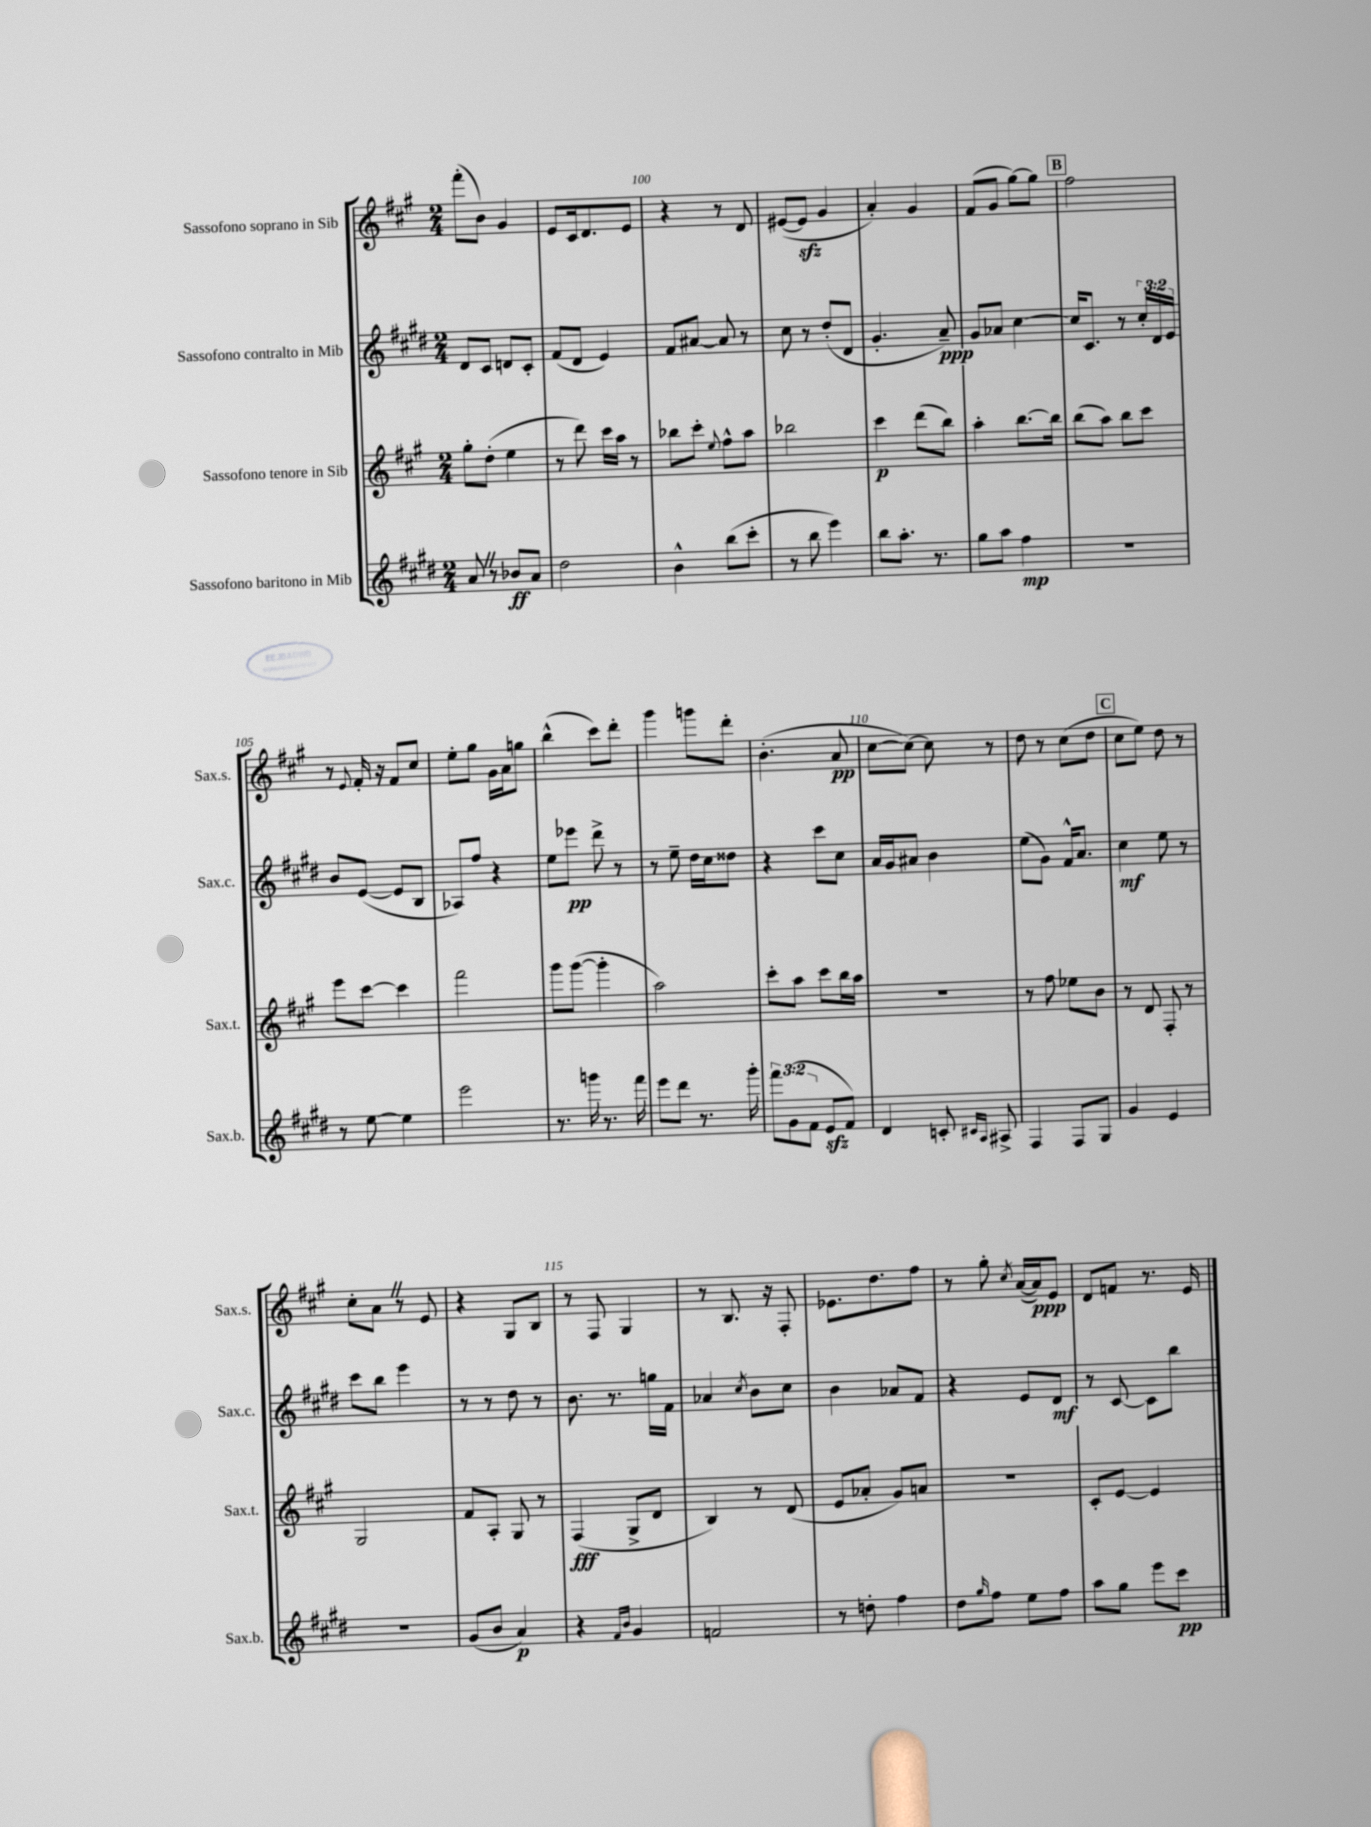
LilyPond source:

<<
\new StaffGroup <<
\new Staff = "s0" \with { instrumentName = "Sassofono soprano in Sib" shortInstrumentName = "Sax.s." } {
    \clef treble \key a \major \numericTimeSignature \time 2/4
    fis'''8-.( b'8) gis'4 |
    e'8 cis'16 d'8. e'8 |
    r4 r8 d'8 |
    eis'8~( eis'8\sfz gis'4 |
    a'4-.) gis'4 |
    fis'8( gis'8 gis''8~) gis''8 |
    \mark \markup { \box "B" } fis''2 |
    r8 \appoggiatura { e'8 } fis'16-. r16 fis'8 cis''8 |
    e''8-. gis''8 gis'16 a'16 g''8 |
    b''4-^( cis'''8) d'''8-. |
    gis'''4 g'''8 d'''8-. |
    b'4.-.( a'8\pp |
    cis''8~ cis''8~) cis''8 r8 |
    d''8 r8 cis''8( d''8 |
    \mark \markup { \box "C" } cis''8 e''8) d''8 r8 |
    cis''8-. a'8 \once \override BreathingSign.text = \markup { \musicglyph "scripts.caesura.straight" } \breathe r8 e'8 |
    r4 gis8 b8 |
    r8 fis8 gis4 |
    r8 b8. r16 fis8-. |
    ees'8. d''8. fis''8 |
    r8 gis''8-. \acciaccatura { cis''8 } a'16~( a'16\ppp) e'8 |
    d'8 f'8 r8. e'16 \bar "|." |
}
\new Staff = "s1" \with { instrumentName = "Sassofono contralto in Mib" shortInstrumentName = "Sax.c." } {
    \clef treble \key e \major \numericTimeSignature \time 2/4 \override Staff.TupletNumber.text = #tuplet-number::calc-fraction-text
    dis'8 cis'8 d'8 cis'8-. |
    fis'8( dis'8 e'4) |
    fis'8 ais'8~ ais'8 r8 |
    cis''8 r8 dis''8-.( dis'8 |
    gis'4.-. a'8--\ppp) |
    gis'8 aes'8 cis''4~ |
    \mark \markup { \box "B" } cis''16 cis'8. r8 \tuplet 3/2 { cis''16-. dis'16 e'16 } |
    b'8 e'8~( e'8 b8 |
    aes8) fis''8 r4 |
    e''8 ees'''8\pp dis'''8-> r8 |
    r8 e''8-- dis''16 cis''16 disis''8 |
    r4 cis'''8 cis''8 |
    a'16 gis'16 ais'8 b'4 |
    e''8( gis'8) fis'16-^ a'8. |
    \mark \markup { \box "C" } cis''4\mf e''8 r8 |
    cis'''8 b''8 e'''4 |
    r8 r8 dis''8 r8 |
    b'8. r8. g''16 fis'16 |
    aes'4 \acciaccatura { cis''8 } b'8 cis''8 |
    b'4 aes'8 fis'8 |
    r4 e'8 dis'8\mf |
    r8 cis'8~ cis'8 b''8 \bar "|." |
}
\new Staff = "s2" \with { instrumentName = "Sassofono tenore in Sib" shortInstrumentName = "Sax.t." } {
    \clef treble \key a \major \numericTimeSignature \time 2/4
    gis''8-. d''8-.( e''4 |
    r8 d'''8) cis'''16 a''16 r8 |
    bes''8 cis'''8-. \appoggiatura { e''8 } fis''8-^ a''8 |
    bes''2 |
    cis'''4\p d'''8( b''8) |
    a''4-. b''8.~ b''16 |
    \mark \markup { \box "B" } b''8( a''8) b''8 cis'''8 |
    e'''8 cis'''8~ cis'''4 |
    fis'''2 |
    gis'''8 gis'''8~( gis'''4-. |
    a''2) |
    cis'''8-. a''8 cis'''8 b''16 a''16 |
    r2 |
    r8 fis''8 ees''8 b'8 |
    \mark \markup { \box "C" } r8 d'8 fis8-. r8 |
    gis2 |
    fis'8 a8-. gis8 r8 |
    fis4\fff( gis8-> d'8 |
    b4) r8 d'8( |
    e'8 aes'8-. gis'8) a'8 |
    R2 |
    cis'8-. e'8~ e'4 \bar "|." |
}
\new Staff = "s3" \with { instrumentName = "Sassofono baritono in Mib" shortInstrumentName = "Sax.b." } {
    \clef treble \key e \major \numericTimeSignature \time 2/4 \override Staff.TupletNumber.text = #tuplet-number::calc-fraction-text
    a'8 \once \override BreathingSign.text = \markup { \musicglyph "scripts.caesura.straight" } \breathe r8 bes'8\ff a'8 |
    dis''2 |
    b'4-^ b''8( cis'''8-. |
    r8 b''8 e'''4) |
    b''8 a''8.-. r8. |
    gis''8 a''8 fis''4\mp |
    \mark \markup { \box "B" } r2 |
    r8 e''8~ e''4 |
    e'''2 |
    r8. g'''16 r8. fis'''16 |
    e'''8 dis'''8 r8. gis'''16-. |
    \tuplet 3/2 { fis'''8 gis'8( fis'8 } e'8\sfz fis'8) |
    dis'4 c'8-. \grace { cis'16 a16 } ais8-> |
    fis4 fis8 gis8 |
    \mark \markup { \box "C" } gis'4 e'4 |
    R2 |
    gis'8( b'8 a'4\p) |
    r4 \grace { fis'16 b'16 } gis'4 |
    f'2 |
    r8 d''8-. fis''4 |
    dis''8 \grace { gis''16 } fis''8 e''8 fis''8 |
    a''8 gis''8 e'''8 cis'''8\pp \bar "|." |
}
>>
>>
\layout { \context { \Score currentBarNumber = #98 \override BarNumber.break-visibility = ##(#f #t #t) barNumberVisibility = #(every-nth-bar-number-visible 5) } }
